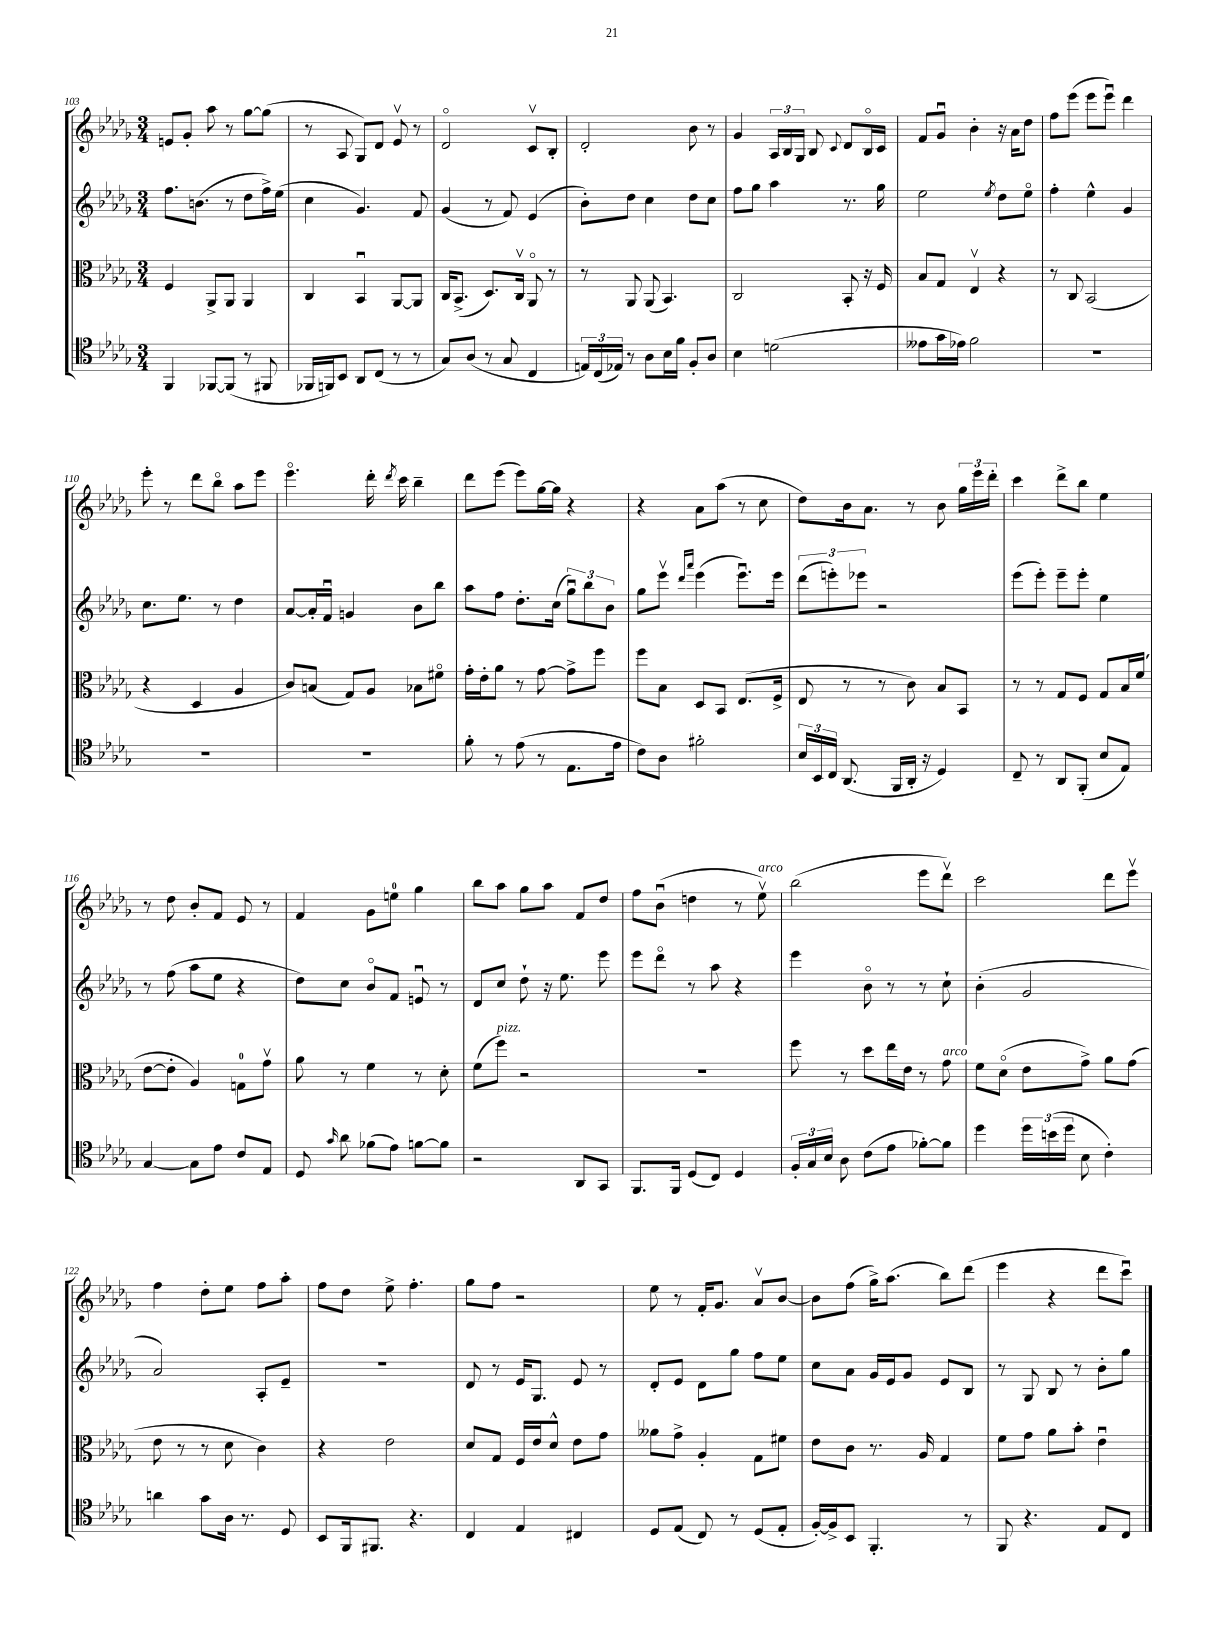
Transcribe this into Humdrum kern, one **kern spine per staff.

**kern	**kern	**kern	**kern
*part4	*part3	*part2	*part1
*staff4	*staff3	*staff2	*staff1
*clefC4	*clefC3	*clefG2	*clefG2
*k[b-e-a-d-g-]	*k[b-e-a-d-g-]	*k[b-e-a-d-g-]	*k[b-e-a-d-g-]
*M3/4	*M3/4	*M3/4	*M3/4
=103	=103	=103	=103
4FF/	4F/	8.ff\L	8en/L
.	.	.	8g-'/J
.	.	(8.bn\J	.
[8FF-X/L	8AA-^/L	.	8aa-\
(8FF-/J]	8AA-/J	8r	8r
8r	4AA-/	8dd-\L	[8gg-\L
8FF#X/	.	16ff^\L)	(8gg-\J]
.	.	(16ee-\JJ	.
=104	=104	=104	=104
16FF-X/LL	4C/	4cc\	8r
16FFn/J)	.	.	.
8BB-/J	.	.	8A-/
8AA-/L	4BB-u/	4.g-/)	8G-/L)
(8C/J	.	.	8d-/J
8r	[8AA-/L	.	8e-v/
8r	8AA-/J]	8f/	8r
=105	=105	=105	=105
8G-/L)	16C/KL	(4g-/	2d-/
.	(8.BB-^/J	.	.
(8A-/J	.	.	.
8r	8.D-/L)	8r	.
8G-/	.	8f/)	.
.	16Cv/Jk	.	.
4C/	8AA-/	(4e-/	8cv/L
.	8r	.	8B-'/J
=106	=106	=106	=106
24En/LL)	8r	8b-'\L)	2d-'/
(24C/	.	.	.
24E-X/JJ)	.	.	.
8r	8AA-/	8dd-\J	.
8A-\L	(8AA-/	4cc\	.
16B-\L	4.BB-/)	.	.
16f\JJ	.	.	.
8F'/L	.	8dd-\L	8b-\
8A-/J	.	8cc\J	8r
=107	=107	=107	=107
4B-\	2C/	8ff\L	4g-/
.	.	8gg-\J	.
(2dn\	.	4aa-\	24A-/LL
.	.	.	24B-/
.	.	.	24G-/JJ
.	.	.	8B-/
.	.	.	8qqc/
.	8BB-'/	8.r	8d-/L
.	16r	.	16B-/L
.	16F/	16gg-\	16c/JJ
=108	=108	=108	=108
8e--X\L	8B-/L	2ee-\	8f/L
16g-\L	8G-/J	.	8g-u/J
16e-X\JJ)	.	.	.
2f\	4E-v/	.	4b-'\
.	.	8qee-/	.
.	4r	8dd-\L	16r
.	.	.	16a-\KL
.	.	8ee-\J	8dd-\J
=109	=109	=109	=109
2.r	8r	4ff'\	8ff\L
.	8C/	.	(8eee-\J
.	(2BB-/	4ee-^^\	8eee-\L
.	.	.	8eee-u\J)
.	.	4g-/	4ddd-\
!!LO:LB:g=z
=110	=110	=110	=110
2.r	4r	8.cc\L	8eee-'\
.	.	.	8r
.	.	8.ee-\J	.
.	4D-/	.	8ddd-\L
.	.	8r	8bb-\J
.	4A-/	4dd-\	8aa-\L
.	.	.	8eee-\J
=111	=111	=111	=111
2.r	8c/L)	[8a-/L	4.eee-\
.	(8Bn/J	16a-'/L]	.
.	.	16fu/JJ	.
.	8G-/L)	4gn/	.
.	8A-/J	.	16ddd-'\
.	.	.	8qddd-/
.	.	.	16ccc\
.	8B-X\L	8b-\L	4bb-~\
.	8f#X\J	8bb-\J	.
=112	=112	=112	=112
8f'\	16g-'\LL	8aa-\L	8ddd-\L
.	16e-'\J	.	.
8r	8a-\J	8ff\J	(8eee-\J
(8e-\	8r	8.dd-'\L	8eee-\L)
8r	[8g-\	.	[16gg-\L
.	.	(16cc\Jk	16gg-\JJ]
8.E-\L	8g-^\L]	12gg-u\L)	4r
.	.	12bb-\	.
.	8ff\J	.	.
.	.	12b-\J	.
16e-\Jk	.	.	.
=113	=113	=113	=113
8c\L)	8ff\L	8gg-\L	4r
8A-\J	8B-\J	8eee-v\J	.
.	.	16qqddd-/LL	.
.	.	16qqaaa-/JJ	.
2f#X'\	8D-/L	(4eee-\	8a-\L
.	8BB-/J	.	(8aa-\J
.	(8.E-/L	8.eee-u\L)	8r
.	.	.	8cc\
.	16F^/Jk	16eee-\Jk	.
=114	=114	=114	=114
24B-/LL	8E-/	(12ddd-\L	8dd-\L)
24BB-/	.	.	.
24C/JJ	.	12eeen'\)	.
(8.AA-/	8r	.	16b-\k
.	.	12eee-X\J	.
.	.	.	8.a-\J
.	8r	2r	.
16FF/LL	.	.	.
16AA-'/JJ	8c\)	.	8r
16r	.	.	.
4D-/)	8B-/L	.	8b-\
.	8BB-/J	.	24gg-\LL
.	.	.	24eee-\
.	.	.	24ddd-'\JJ
=115	=115	=115	=115
8C~/	8r	(8eee-\L	4ccc\
8r	8r	8eee-'\J)	.
8AA-/L	8G-/L	8eee-~\L	8ddd-^\L
(8FF'/J	8F/J	8eee-'\J	8bb-\J
8B-/L	8G-/L	4ee-\	4ee-\
8E-/J)	16B-/L	.	.
.	(16f/JJ	.	.
!!LO:LB:g=z
=116	=116	=116	=116
[4G-/	[8e-\L	8r	8r
.	8e-'\J]	(8ff\	8dd-\
8G-\L]	4A-/)	8aa-\L	8b-'/L
8e-\J	.	8ee-\J	8f/J
8c/L	8Gn\L	4r	8e-/
8E-/J	8g-v\J	.	8r
=117	=117	=117	=117
8D-/	8a-\	8dd-\L)	4f/
16qqg-/	.	.	.
8a-\	8r	8cc\J	.
(8f-X\L	4f\	8b-/L	8g-\L
8e-\J)	.	8f/J	8een\J
[8fn\L	8r	8enu/	4gg-\
8f\J]	8d-'\	8r	.
=118	=118	=118	=118
2r	(8f\L	8d-/L	8bb-\L
!	!LO:TX:a:i:t=pizz.	!	!
.	8ff\J)	8cc/J	8aa-\J
.	2r	8dd-`\	8gg-\L
.	.	16r	8aa-\J
.	.	8.ee-\	.
8AA-/L	.	.	8f/L
8GG-/J	.	8eee-\	8dd-/J
=119	=119	=119	=119
8.FF/L	2.r	8eee-\L	8ff\L
.	.	8ddd-\J	(8b-u\J
16FF/Jk	.	.	.
(8D-/L	.	8r	4ddn\
8C/J)	.	8aa-\	.
4D-/	.	4r	8r
!	!	!	!LO:TX:a:i:t=arco
.	.	.	8ee-v\)
=120	=120	=120	=120
24F'/LL	8ff\	4eee-\	(2bb-\
24G-/	.	.	.
24B-/JJ	.	.	.
8A-\	8r	.	.
(8c\L	8dd-\L	8b-\	.
8e-\J	16ee-\L	8r	.
.	16e-\JJ	.	.
[8f-X'\L)	8r	8r	8eee-\L
!	!LO:TX:a:i:t=arco	!	!
8f-\J]	8g-\	8cc`\	8ddd-v\J)
=121	=121	=121	=121
4dd-\	8f\L	(4b-'\	2ccc\
.	(8d-\J	.	.
24dd-\LL	8e-\L	2g-/	.
(24bn\	.	.	.
24dd-\JJ	.	.	.
8B-\	8g-^\J)	.	.
4c'\)	8a-\L	.	8ddd-\L
.	(8g-\J	.	8eee-v\J
!!LO:LB:g=z
=122	=122	=122	=122
4an\	8e-\	2a-/)	4ff\
.	8r	.	.
8g-\L	8r	.	8dd-'\L
16A-\Jk	8d-\	.	8ee-\J
8.r	.	.	.
.	4c\)	8A-'/L	8ff\L
8D-/	.	8e-~/J	8aa-'\J
=123	=123	=123	=123
8BB-/L	4r	2.r	8ff\L
16FF/k	.	.	8dd-\J
8.FF#X/J	.	.	.
.	2e-\	.	8ee-^\
4.r	.	.	4.ff'\
=124	=124	=124	=124
4C/	8d-/L	8d-/	8gg-\L
.	8G-/J	8r	8ff\J
4E-/	16F/LL	16e-/KL	2r
.	16e-/J	8.G-/J	.
.	8d-^^/J	.	.
4C#X/	8e-\L	8e-/	.
.	8g-\J	8r	.
=125	=125	=125	=125
8D-/L	8a--X\L	8d-'/L	8ee-\
(8E-/J	8g-^\J	8e-/J	8r
8C/)	4A-'/	8d-\L	16f'/KL
.	.	.	8.g-/J
8r	.	8gg-\J	.
(8D-/L	8G-\L	8ff\L	8a-v/L
8E-'/J	8f#X\J	8ee-\J	[8b-/J
=126	=126	=126	=126
[16F'/LL)	8e-\L	8cc\L	8b-\L]
16F^/J]	.	.	.
8BB-/J	8c\J	8a-\J	(8ff\J
4.FF'/	8.r	16g-/LL	16gg-^\KL)
.	.	16e-/J	(8.aa-\J
.	.	8g-/J	.
.	16A-/	.	.
.	4G-/	8e-/L	8bb-\L)
8r	.	8B-/J	(8ddd-\J
=127	=127	=127	=127
8FF/	8f\L	8r	4eee-\
4.r	8g-\J	8G-/	.
.	8a-\L	8B-/	4r
.	8b-'\J	8r	.
8E-/L	4e-u\	8b-'\L	8ddd-\L
8C/J	.	8gg-\J	8cccu\J)
==	==	==	==
*-	*-	*-	*-
